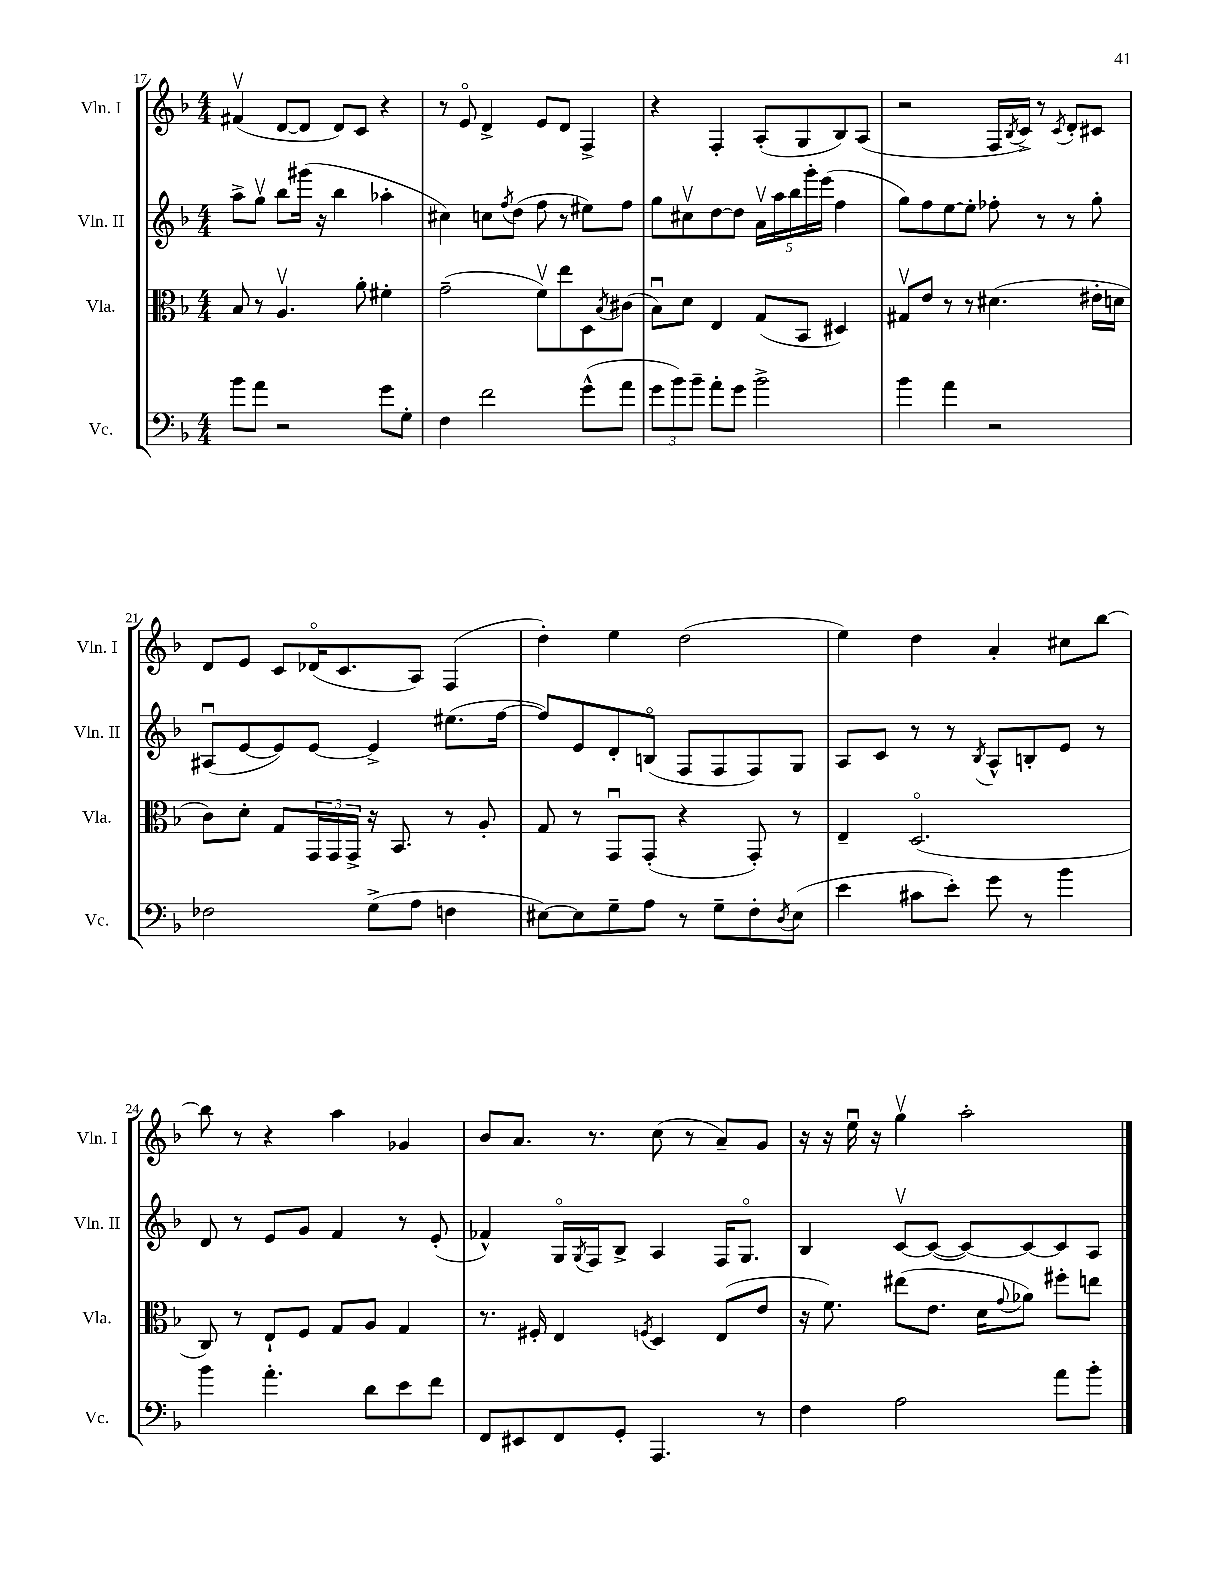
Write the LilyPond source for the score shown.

<<
\new StaffGroup <<
\new Staff = "s0" \with { instrumentName = "Vln. I" shortInstrumentName = "Vln. I" } {
    \clef treble \key f \major \numericTimeSignature \time 4/4
    fis'4\upbow( d'8~ d'8 d'8) c'8 r4 |
    r8 e'8\flageolet d'4-> e'8 d'8 f4-> |
    r4 f4-. a8-.( g8 bes8) a8( |
    r2 f16 \acciaccatura { bes8 } c'16->) r8 \acciaccatura { c'8 } d'8-. cis'8 |
    d'8 e'8 c'8 des'16\flageolet( c'8. a8) f4( |
    d''4-.) e''4 d''2( |
    e''4) d''4 a'4-. cis''8 bes''8~ |
    bes''8 r8 r4 a''4 ges'4 |
    bes'8 a'8. r8. c''8( r8 a'8--) g'8 |
    r16 r16 e''16\downbow r16 g''4\upbow a''2-. \bar "|." |
}
\new Staff = "s1" \with { instrumentName = "Vln. II" shortInstrumentName = "Vln. II" } {
    \clef treble \key f \major \numericTimeSignature \time 4/4
    a''8-> g''8\upbow bes''8 gis'''16( r16 bes''4 aes''4-. |
    cis''4) c''8 \acciaccatura { f''8 } d''8( f''8 r8 eis''8) f''8 |
    g''8 cis''8\upbow d''8~ d''8 \tuplet 5/4 { a'16\upbow a''16 bes''16 g'''16-. e'''16( } f''4 |
    g''8) f''8 e''8~ e''8-. fes''8-. r8 r8 g''8-. |
    ais8\downbow( e'8~ e'8) e'8~ e'4-> eis''8.( f''16~ |
    f''8) e'8 d'8-. b8\flageolet( f8 f8 f8) g8 |
    a8 c'8 r8 r8 \acciaccatura { bes8 } a8-^ b8-. e'8 r8 |
    d'8 r8 e'8 g'8 f'4 r8 e'8-.( |
    fes'4-^) g16\flageolet \acciaccatura { g8 } f16 bes8-> a4 f16 g8.\flageolet |
    bes4 c'8~\upbow c'8~( c'8~) c'8~ c'8 a8 \bar "|." |
}
\new Staff = "s2" \with { instrumentName = "Vla." shortInstrumentName = "Vla." } {
    \clef alto \key f \major \numericTimeSignature \time 4/4
    bes8 r8 a4.\upbow a'8-. fis'4-. |
    g'2--( f'8\upbow) e''8 d8 \acciaccatura { bes8 } cis'8( |
    bes8\downbow) d'8 e4 g8( bes,8 dis4) |
    gis8\upbow e'8 r8 r8 dis'4.( eis'16-. d'16 |
    c'8) d'8-. g8 \tuplet 3/2 { g,16 g,16 g,16-> } r16 bes,8. r8 a8-. |
    g8 r8 g,8\downbow g,8-.( r4 g,8-.) r8 |
    e4-- d2.\flageolet( |
    c8) r8 e8-! f8 g8 a8 g4 |
    r8. fis16-. e4 \acciaccatura { f8 } d4 e8( e'8 |
    r16 f'8.) eis''8( e'8. d'16 \appoggiatura { g'8 } aes'8) fis''8-. e''8 \bar "|." |
}
\new Staff = "s3" \with { instrumentName = "Vc." shortInstrumentName = "Vc." } {
    \clef bass \key f \major \numericTimeSignature \time 4/4
    bes'8 a'8 r2 g'8 g8-. |
    f4 f'2 g'8-^( a'8 |
    \tuplet 3/2 { g'8 bes'8) bes'8-- } a'8-. g'8 bes'2-> |
    bes'4 a'4 r2 |
    fes2 g8->( a8 f4 |
    eis8~) eis8 g8-- a8 r8 g8-- f8-. \acciaccatura { d8 } eis8( |
    e'4 cis'8 e'8-.) g'8 r8 bes'4 |
    bes'4 a'4.-. d'8 e'8 f'8 |
    f,8 eis,8 f,8 g,8-. a,,4. r8 |
    f4 a2 a'8 bes'8-. \bar "|." |
}
>>
>>
\layout { \context { \Score currentBarNumber = #17 } }
